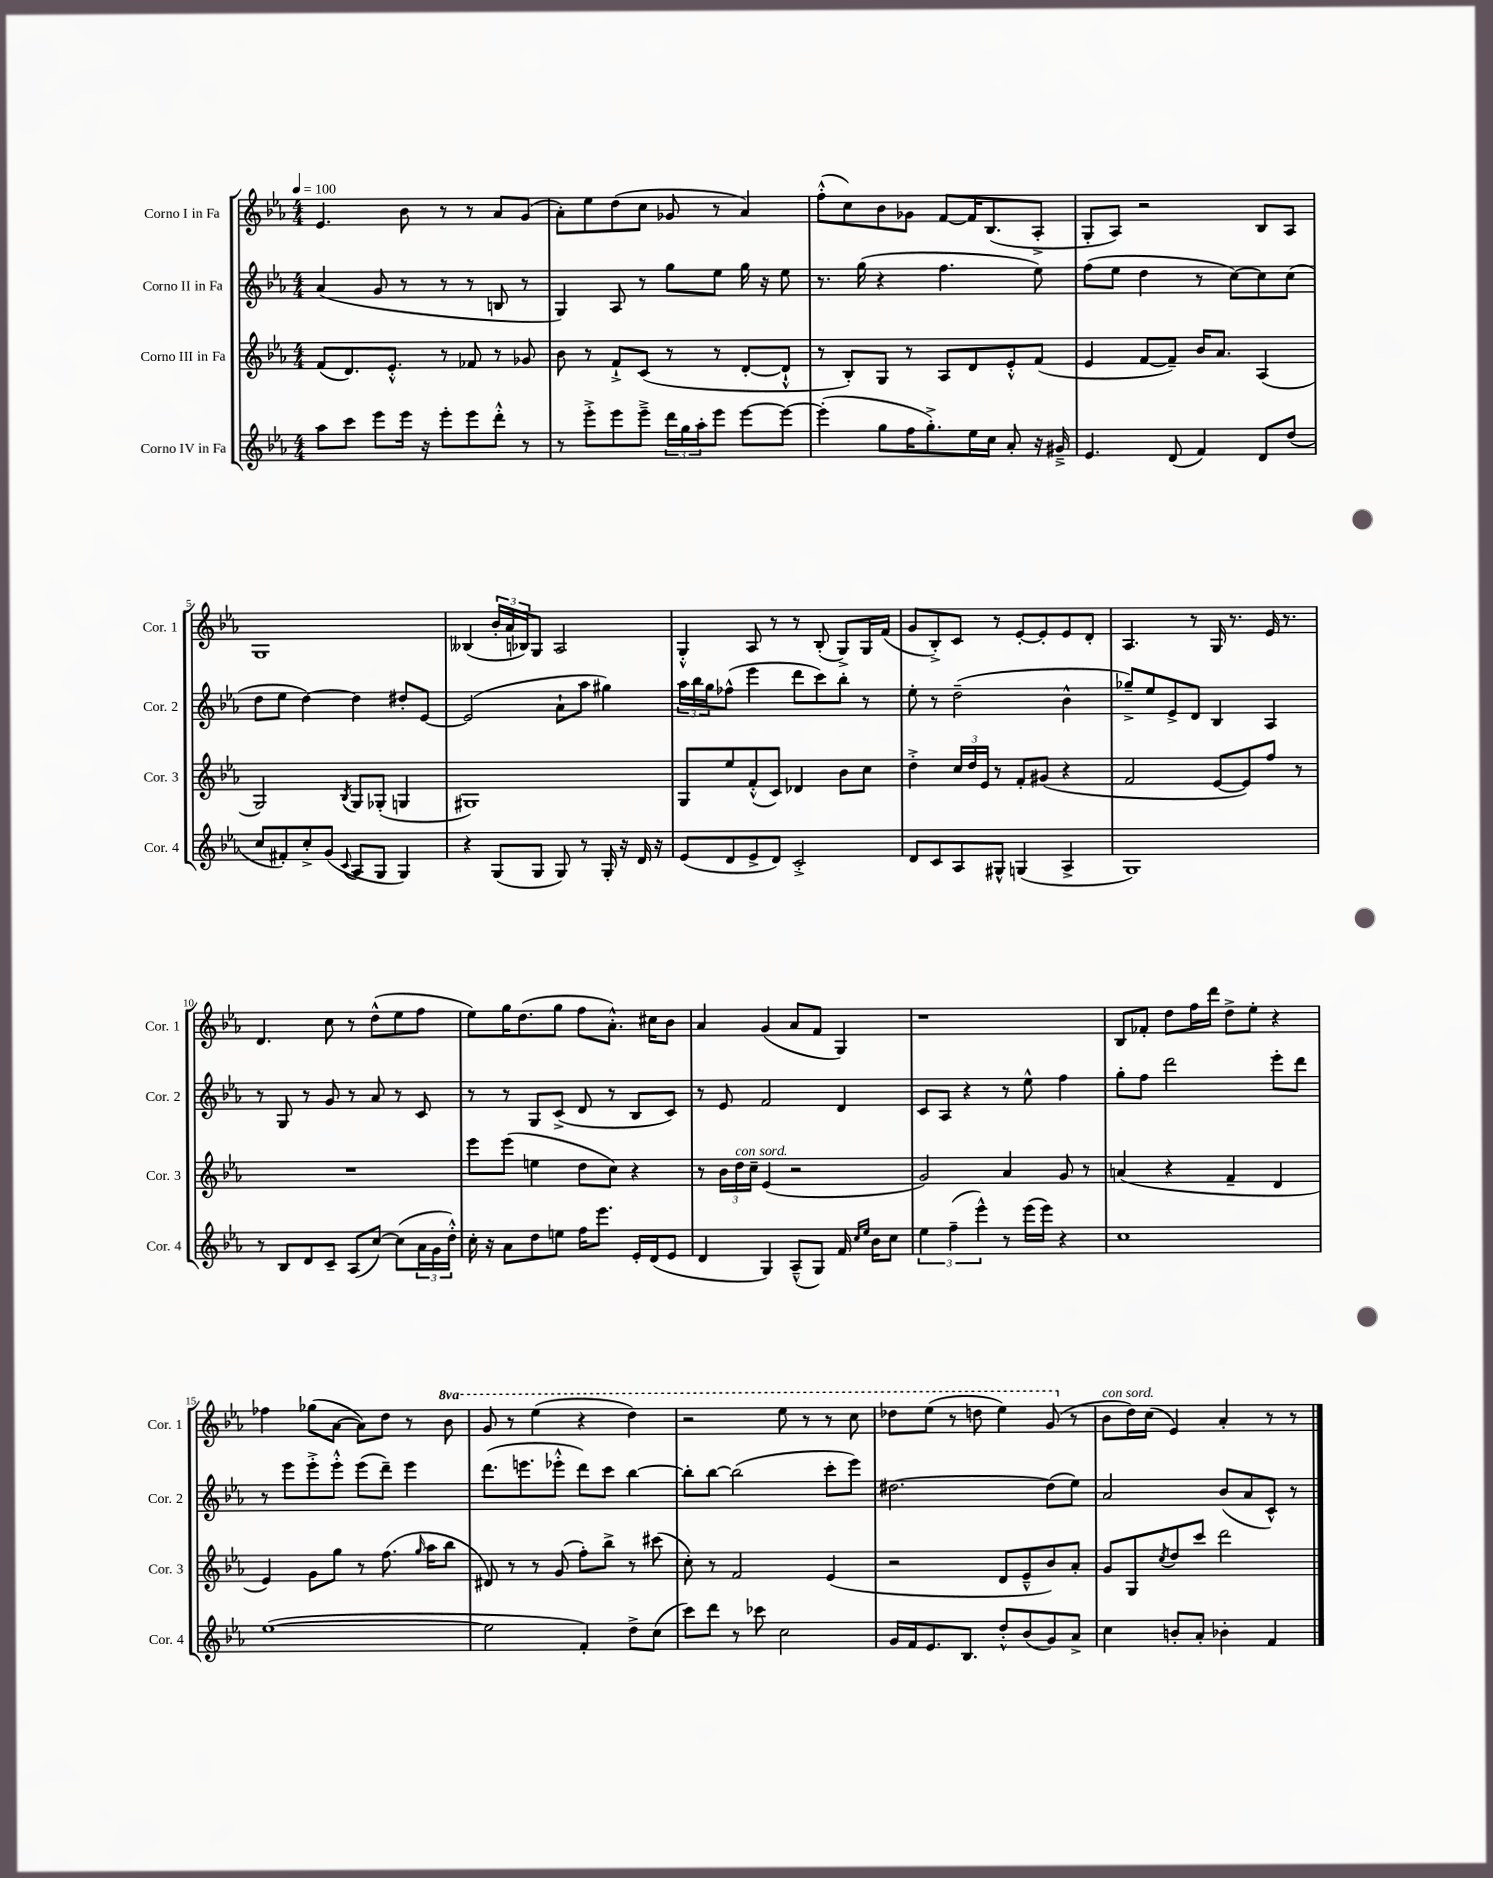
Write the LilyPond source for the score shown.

<<
\new StaffGroup <<
\new Staff = "s0" \with { instrumentName = "Corno I in Fa" shortInstrumentName = "Cor. 1" } {
    \clef treble \key ees \major \numericTimeSignature \time 4/4 \set Staff.ottavationMarkups = #ottavation-simple-ordinals \tempo 4 = 100
    ees'4. bes'8 r8 r8 aes'8 g'8( |
    aes'8-.) ees''8 d''8( c''8 ges'8 r8 aes'4) |
    f''8-.-^( c''8) bes'8 ges'8 f'8~ f'16 bes8.( aes8-.-> |
    g8-. aes8) r2 bes8 aes8 |
    g1 |
    beses4( \tuplet 3/2 { bes'16-. aes'16 bes16) } g8 aes2 |
    g4-.-^ aes8 r8 r8 bes8-.( g8->) g16 f'16( |
    g'8 bes8-.->) c'8 r8 ees'8~-. ees'8-. ees'8 d'8-. |
    aes4. r8 g16 r8. ees'16 r8. |
    d'4. c''8 r8 d''8-^( ees''8 f''8 |
    ees''8) g''16 d''8.( g''8 f''8 aes'8.-.-^) cis''16 bes'8 |
    aes'4 g'4( aes'8 f'8 g4) |
    r1 |
    bes8 fes'8-. d''8 f''16 d'''16 d''8-> ees''8-. r4 |
    fes''4 ges''8( aes'8~ aes'8) d''8 r8 \ottava #1 bes''8 |
    g''8 r8 ees'''4( r4 d'''4) |
    r2 ees'''8 r8 r8 c'''8 |
    des'''8 ees'''8( r8 d'''8 ees'''4) g''8( \ottava #0 r8 |
    bes'8^\markup { \italic "con sord." } d''16) c''16( ees'4) aes'4-. r8 r8 \bar "|." |
}
\new Staff = "s1" \with { instrumentName = "Corno II in Fa" shortInstrumentName = "Cor. 2" } {
    \clef treble \key ees \major \numericTimeSignature \time 4/4
    aes'4( g'8 r8 r8 r8 b8 r8 |
    g4) aes8 r8 g''8 ees''8 g''16 r16 ees''8 |
    r8. g''16( r4 f''4. ees''8) |
    f''8( ees''8 d''4 r8 c''8~) c''8 c''8( |
    d''8 ees''8 d''4~) d''4 dis''8-. ees'8~ |
    ees'2( aes'8-! aes''8 gis''4) |
    \tuplet 3/2 { aes''16 bes''16 g''16 } fes''8-^( ees'''4 d'''8 c'''8) bes''8-. r8 |
    ees''8-. r8 d''2--( bes'4-^ |
    ges''8--->) ees''8 ees'8-> d'8 bes4 aes4 |
    r8 g8 r8 g'8 r8 aes'8 r8 c'8 |
    r8 r8 g8 c'8->( d'8 r8 bes8 c'8) |
    r8 ees'8 f'2 d'4 |
    c'8 aes8 r4 r8 ees''8-^ f''4 |
    g''8-. f''8 d'''2 ees'''8-. d'''8 |
    r8 ees'''8 ees'''8-.-> ees'''8-.-^ ees'''8( d'''8--) ees'''4 |
    d'''8.( e'''8. ees'''8-.-^ d'''8) c'''8 bes''4~ |
    bes''8-. bes''8~ bes''2( c'''8-. ees'''8) |
    dis''2.~ dis''8( ees''8) |
    aes'2 bes'8( aes'8 c'8-^) r8 \bar "|." |
}
\new Staff = "s2" \with { instrumentName = "Corno III in Fa" shortInstrumentName = "Cor. 3" } {
    \clef treble \key ees \major \numericTimeSignature \time 4/4
    f'8( d'8.) ees'8.-.-^ r8 fes'8 r8 ges'8 |
    bes'8 r8 f'8-!-> c'8( r8 r8 d'8~-. d'8-!-^ |
    r8 bes8-.) g8 r8 aes8 d'8 ees'8-.-^ f'8( |
    ees'4 f'8~ f'8--) bes'16 aes'8. aes4( |
    g2) \acciaccatura { bes8 } g8 ges8-.( g4 |
    gis1) |
    g8 ees''8 f'8-.-^( c'8) des'4 bes'8 c''8 |
    d''4-.-> \tuplet 3/2 { c''16 d''16 ees'16 } r8 f'8-. gis'8( r4 |
    f'2 ees'8~ ees'8) f''8 r8 |
    R1 |
    ees'''8 ees'''8( e''4 d''8 c''8) r4 |
    r8 \tuplet 3/2 { bes'16 d''16^\markup { \italic "con sord." } c''16-- } ees'4( r2 |
    g'2) aes'4 g'8 r8 |
    a'4( r4 f'4-- d'4 |
    ees'4) g'8 g''8 r8 f''8.( \grace { g''16 } aes''16 bes''8 |
    dis'8) r8 r8 g'8( f''8-.) bes''8-> r8 cis'''8( |
    c''8-.) r8 f'2 ees'4( |
    r2 d'8 ees'8---^ bes'8) aes'8-. |
    g'8 g8 \acciaccatura { c''8 } d''8 c'''8 d'''2 \bar "|." |
}
\new Staff = "s3" \with { instrumentName = "Corno IV in Fa" shortInstrumentName = "Cor. 4" } {
    \clef treble \key ees \major \numericTimeSignature \time 4/4
    aes''8 c'''8 ees'''8 ees'''16 r16 ees'''8-. ees'''8 d'''8-.-^ r8 |
    r8 ees'''8-.-> ees'''8 ees'''8---> \tuplet 3/2 { d'''16 g''16 aes''16-. } ees'''8 ees'''8~ ees'''8~ |
    ees'''4-.( g''8 f''16 g''8.-.->) ees''16 c''16 aes'8-. r16 gis'16---> |
    ees'4. d'8( f'4) d'8 d''8( |
    c''8 fis'8-.) c''8-.-> g'8( \appoggiatura { c'8 } aes8 g8 g4) |
    r4 g8( g8 g8) r8 g16-. r16 d'16 r16 |
    ees'8( d'8 ees'8-> d'8) c'2-.-> |
    d'8 c'8 aes8 gis8-^ g4( aes4-> |
    g1) |
    r8 bes8 d'8 c'8-- aes8( c''8~) c''8( \tuplet 3/2 { aes'16 g'16 d''16-.-^) } |
    c''16-. r16 aes'8 d''8 e''8 f''16 ees'''8. ees'16-. d'16( ees'8 |
    d'4 g4) aes8---^( g8) f'16 \grace { c''16 ees''16 } bes'16 c''8 |
    \tuplet 3/2 { ees''4 f''4--( ees'''4-^) } r8 ees'''16( ees'''16) r4 |
    c''1 |
    ees''1~( |
    ees''2 f'4-.) d''8-> c''8( |
    c'''8) d'''8 r8 ces'''8 c''2 |
    g'16 f'16 ees'8. bes8. d''8-.-^ bes'8( g'8) aes'8-> |
    c''4 b'8-. aes'8-. bes'4-. f'4 \bar "|." |
}
>>
>>
